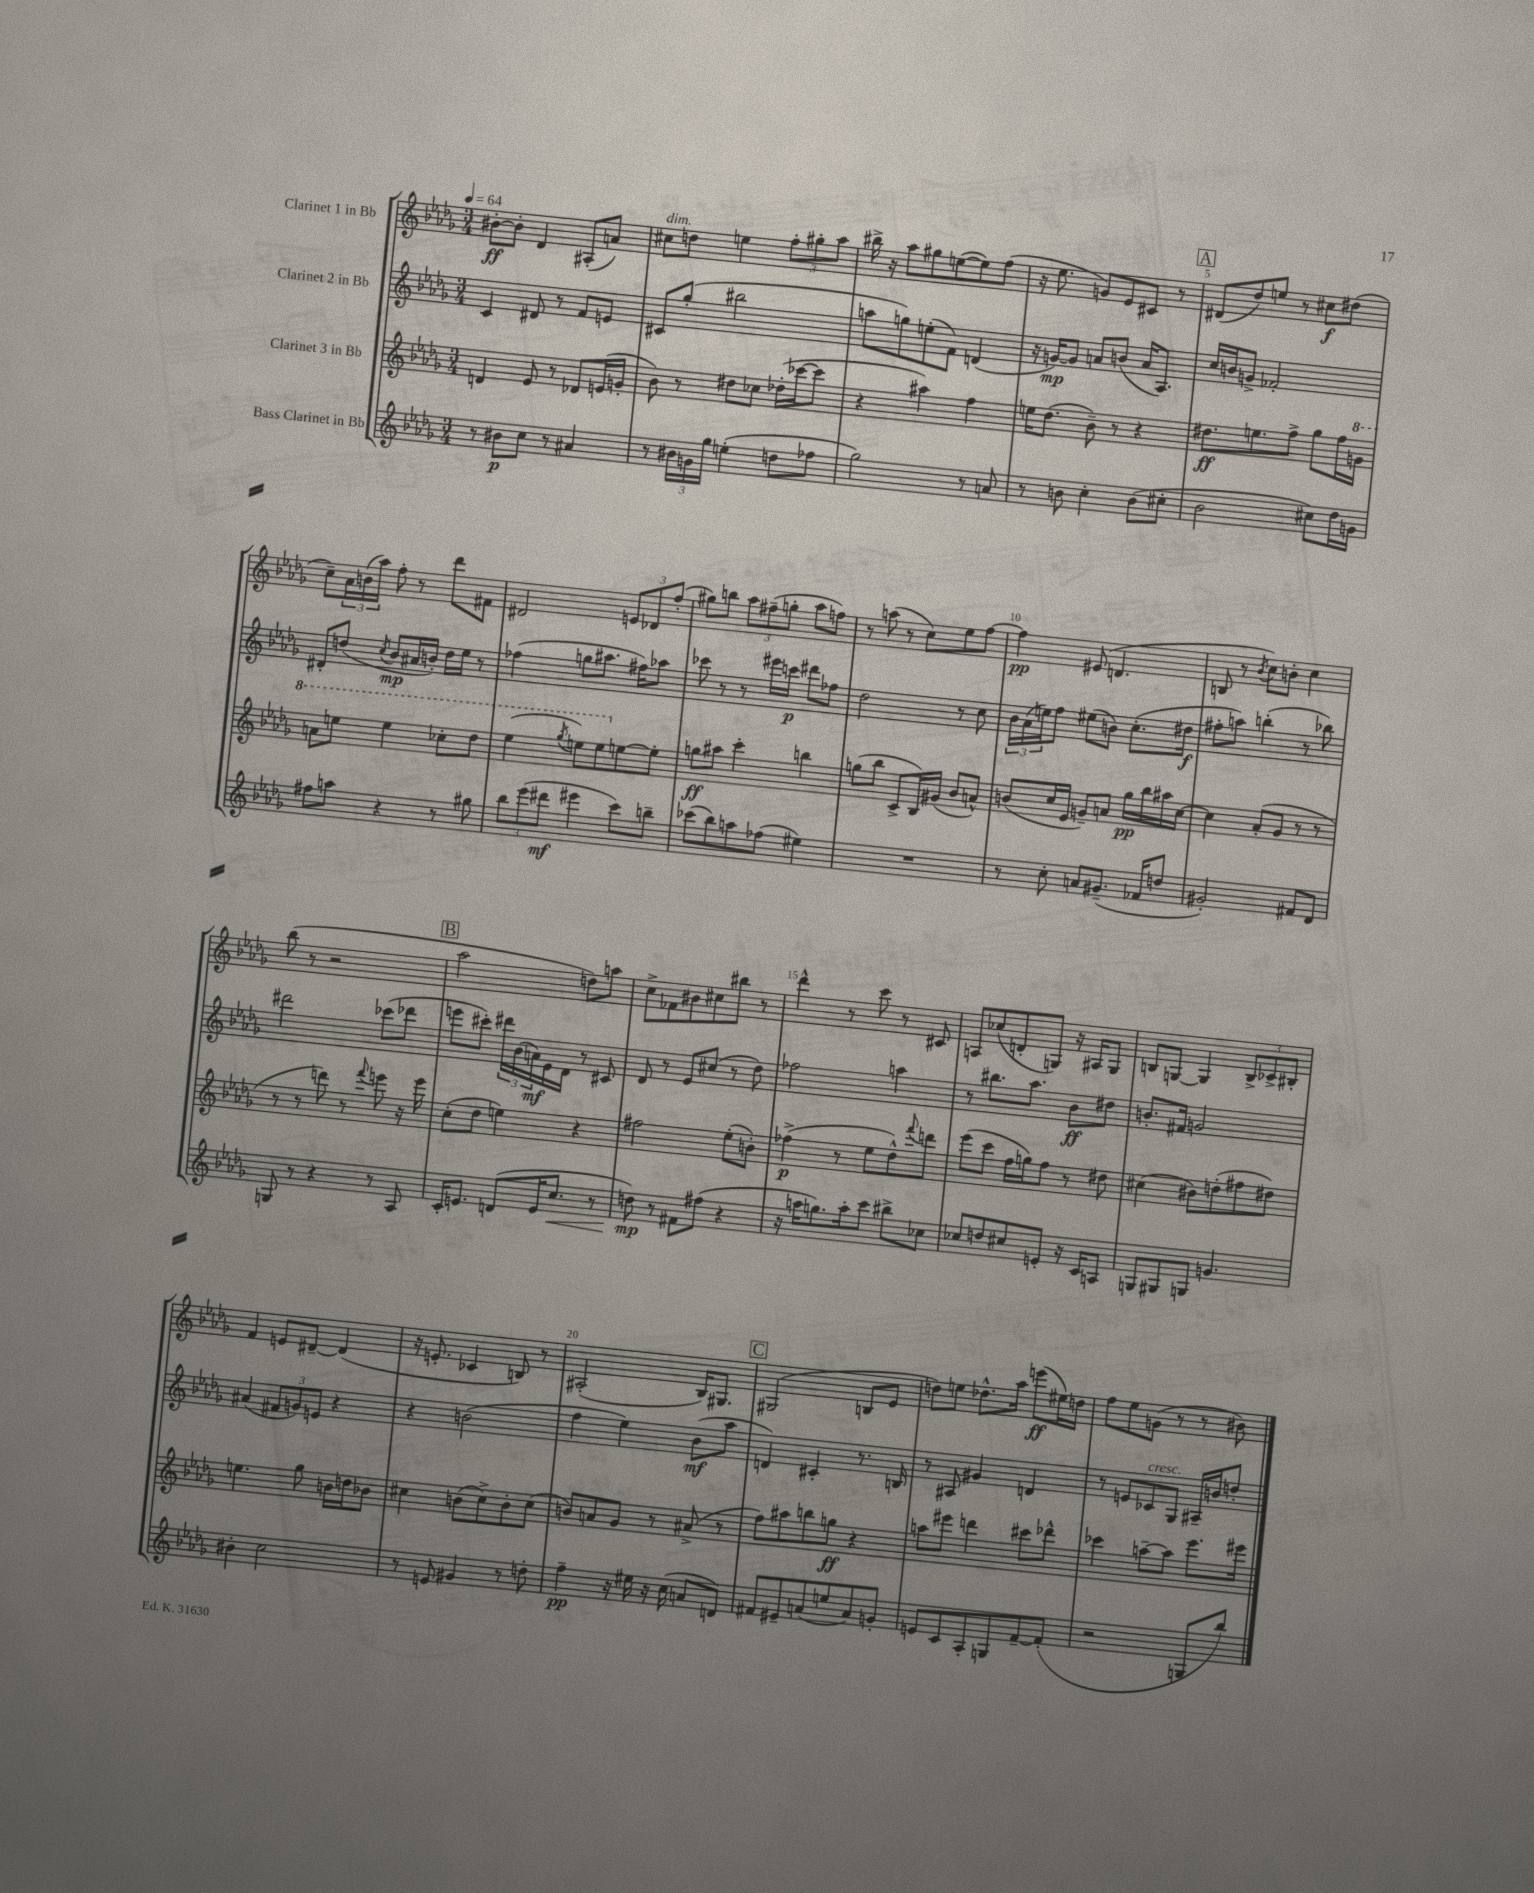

**kern	**dynam	**kern	**dynam	**kern	**dynam	**kern	**dynam
*part4	*part4	*part3	*part3	*part2	*part2	*part1	*part1
*staff4	*staff4	*staff3	*staff3	*staff2	*staff2	*staff1	*staff1
*I"Bass Clarinet in Bb	*	*I"Clarinet 3 in Bb	*	*I"Clarinet 2 in Bb	*	*I"Clarinet 1 in Bb	*
*clefG2	*	*clefG2	*	*clefG2	*	*clefG2	*
*k[b-e-a-d-g-]	*	*k[b-e-a-d-g-]	*	*k[b-e-a-d-g-]	*	*k[b-e-a-d-g-]	*
*M3/4	*	*M3/4	*	*M3/4	*	*M3/4	*
*MM64	*	*MM64	*	*MM64	*	*MM64	*
=1	=1	=1	=1	=1	=1	=1	=1
8r	.	4dn/	.	4c/	.	[8b#X'\L	ff
8b#X\L	p	.	.	.	.	8b#'\J]	.
8cc\J	.	8e-/	.	8d#X/	.	4d-/	.
8r	.	8r	.	8r	.	.	.
4a#X/	.	8d-X/L	.	8f/L	.	(8A#X'/L	.
.	.	(16en/L	.	8en/J	.	8an/J)	.
.	.	16gn'/JJ	.	.	.	.	.
=2	=2	=2	=2	=2	=2	=2	=2
!	!	!	!	!	!	!LO:TX:a:i:t=dim.	!
8r	.	8b-\)	.	8c#X/L	.	8cc#X\L	.
24b#X\LL	.	8r	.	(8gg-'/J	.	8ddn\J	.
24gn\	.	.	.	.	.	.	.
24gg-\JJ	.	.	.	.	.	.	.
(4een'\	.	8dd#X\L	.	2bb#X\	.	4een\	.
.	.	8cc-X\J	.	.	.	.	.
8ddn\L	.	(16dd-X'\LL	.	.	.	12ff'\L	.
.	.	[16ccc-X\J	.	.	.	.	.
.	.	.	.	.	.	12gg#X'\	.
8ff-X\J	.	8ccc-\J]	.	.	.	.	.
.	.	.	.	.	.	12aa-\J	.
=3	=3	=3	=3	=3	=3	=3	=3
2gg-\)	.	4r	.	8aan\L	.	16bb#X^\	.
.	.	.	.	.	.	16r	.
.	.	.	.	8ggn\)	.	8aa-\L	.
.	.	4aa#X\)	.	(8een'\	.	8gg#X\	.
.	.	.	.	8f\J)	.	([8een\	.
8r	.	4ff\	.	(4dn/	.	8ee\])	.
8an/	.	.	.	.	.	(8ff\J	.
=4	=4	=4	=4	=4	=4	=4	=4
8r	.	16een\KL	.	16r	.	16r	.
.	.	(8.dd-\J	.	[16gn/KL)	mp	8.ee-\	.
8bn\	.	.	.	8g/J]	.	.	.
4cc'\	.	8b-~\)	.	8an/L	.	8gn/L)	.
.	.	8r	.	(8bn/J	.	8e-/	.
(8b\L	.	4r	.	16a/KL	.	8c#X/J	.
.	.	.	.	8.A-/J)	.	.	.
8cc#X'\J	.	.	.	.	.	8r	.
!!LO:REH:place=s1:t=A
=5	=5	=5	=5	=5	=5	=5	=5
2b-\	.	8.dd#X\L	ff	16cc/LL	.	(8d#X/L	.
.	.	.	.	16bn/J	.	.	.
.	.	.	.	8gn^/J	.	8dd-/)	.
.	.	8.een\	.	.	.	.	.
.	.	.	.	2f-X'/	.	8een/J	.
.	.	8ff^\J	.	.	.	8r	.
8cc#X\L)	.	8gg-\L	.	.	.	8cc#X\L	f
16dd-\L	.	16ff\L	.	.	.	(8dd#X\J	.
*	*	*8va	*	*	*	*	*
16gn\JJ	.	16ggn\JJ	.	.	.	.	.
!!LO:LB:g=z
=6	=6	=6	=6	=6	=6	=6	=6
8ff#X\L	.	8aan\L	.	8d#X'/L	.	8cc~\L)	.
8aan\J	.	8eeen\J	.	(8ddn/J	.	24a-\L	.
.	.	.	.	.	.	(24bn\	.
.	.	.	.	.	.	24aa-\JJ)	.
.	.	.	.	8qcc/	.	.	.
4r	.	4eee\	.	8b-/L	mp	8ff'\	.
.	.	.	.	16a#X/L	.	8r	.
.	.	.	.	16bn'/JJ)	.	.	.
8r	.	8ccc-X'\L	.	16dd\LL	.	8ddd-\L	.
.	.	.	.	16ee-\JJ	.	.	.
8gg#X\	.	8ddd-\J	.	8r	.	8f#X\J	.
=7	=7	=7	=7	=7	=7	=7	=7
12bb-\L	.	(4eee-\	.	(4ff-X\	.	2d#X/	.
(12eee-\	.	.	.	.	.	.	.
12ddd#X\J	mf	.	.	.	.	.	.
.	.	8qggg-/	.	.	.	.	.
4eee#X\	.	8eeen\L)	.	8ggn\L	.	.	.
.	.	8eee\	.	8.aa#X\J	.	.	.
*	*	*X8va	*	*	*	*	*
8ccc\L)	.	[8een\	.	.	.	12en/L	.
.	.	.	.	16ff#X\KL)	.	.	.
.	.	.	.	.	.	12d-X/	.
8bbn~\J	.	8ee'\J]	.	8aa-X\J	.	.	.
.	.	.	.	.	.	(12ff'/J	.
=8	=8	=8	=8	=8	=8	=8	=8
(8ccc-X\L	.	8ggn\L	ff	8ccc-X\	.	8gg#X\L)	.
8bb-\)	.	8aa#X\J	.	8r	.	8bbn\J	.
8aan\	.	4ccc'\	.	8r	.	12aa-\L	.
.	.	.	.	.	.	(12ff#X~\	.
(8ff-X\J	.	.	.	16eee#X\LL	.	.	.
.	.	.	.	.	.	12ggn'\J	.
.	.	.	.	16cccn\JJ	p	.	.
4ee#X\)	.	4bbn\	.	8ddd#X\L	.	8aa-\L	.
.	.	.	.	8ff-X\J	.	8ffn\J)	.
=9	=9	=9	=9	=9	=9	=9	=9
2.r	.	(8ggn\L	.	2dd-\	.	8r	.
.	.	8bb-\J	.	.	.	(8aan\	.
.	.	8c^/L	.	.	.	8r	.
.	.	16B-/L)	.	.	.	8cc\L)	.
.	.	(16g#X/JJ	.	.	.	.	.
.	.	8b-/L	.	8r	.	8ee-\	.
.	.	8an^^/J)	.	8cc\	.	[8ff\J	.
=10	=10	=10	=10	=10	=10	=10	=10
8r	.	(8bn/L	.	24b-\LL	.	4ff\]	pp
.	.	.	.	(24a-\	.	.	.
.	.	.	.	24een\J)	.	.	.
8cc'\	.	16cc/L	.	8ff\J	.	.	.
.	.	16e-/JJ	.	.	.	.	.
8an/L	.	8gn~/L)	.	(8ee#X\L	.	(8e#X/	.
(8.g#X~/J	.	8an/J	.	8bn\J)	.	4.dn/	.
.	.	16gg-\LL	pp	(8.cc'\L	.	.	.
16f-X/KL	.	16bb-\	.	.	.	.	.
8ddn/J	.	16aa#X\	.	.	.	.	.
.	.	[16cc\JJ	.	16dd#X\Jk	f	.	.
=11	=11	=11	=11	=11	=11	=11	=11
2g#X'/)	.	4cc\]	.	8ff#X'\L	.	8Bn/	.
.	.	.	.	8aan\J)	.	8r	.
.	.	.	.	.	.	8qb-/	.
.	.	(8a-'/L	.	(4bbn'\	.	8cc\L)	.
.	.	8g-/J	.	.	.	8bn'\J	.
8f#X/L	.	8r	.	8r	.	4cc\	.
8d-/J	.	8r	.	8bb-X\)	.	.	.
!!LO:LB:g=z
=12	=12	=12	=12	=12	=12	=12	=12
8Gn/	.	8r	.	2ddd#X\	.	(8bb-\	.
8r	.	8r	.	.	.	8r	.
4r	.	8dddn\)	.	.	.	2r	.
.	.	8r	.	.	.	.	.
.	.	8qqfff/	.	.	.	.	.
8r	.	8eeen\	.	(8ccc-X\L	.	.	.
8A-/	.	16r	.	8ddd-X\J	.	.	.
.	.	16eee\	.	.	.	.	.
!!LO:REH:place=s1:t=B
=13	=13	=13	=13	=13	=13	=13	=13
16c'/KL	.	(8cc'\L	.	8eeen\L	.	2aa-\	.
8.en/J	.	.	.	.	.	.	.
.	.	8dd-\J	.	8ccc#X'\J)	.	.	.
(8dn/L	.	4een\)	.	24ddd#X\LL	.	.	.
.	.	.	.	(24b-\	.	.	.
.	.	.	.	24an\)	mf	.	.
16e/K	.	.	.	16e-\	.	.	.
!	!LO:HP:b	!	!	!	!	!	!
8.cc/J	<	.	.	16d-\JJ	.	.	.
.	.	4r	.	8r	.	8ddn\L)	.
8r	.	.	.	8c#X/	.	8aan\J	.
=14	=14	=14	=14	=14	=14	=14	=14
8ddn\)	mp	2ff#X\	.	8d-/	.	8cc^\L	.
8r	[	.	.	8r	.	8f-X\	.
8f#X\L	.	.	.	8e-/L	.	8b#X\	.
(8ff#X\J	.	.	.	(8cc#X/J	.	8cc#X\	.
4r	.	(8ee-'\L	.	8r	.	8bb#X\J	.
.	.	8bn'\J)	.	8dd-\)	.	8r	.
=15	=15	=15	=15	=15	=15	=15	=15
16r	.	(4ff-X^\	p	2ff-X\	.	4ddd-^^\	.
16aan\KL	.	.	.	.	.	.	.
8.ggn\)	.	.	.	.	.	.	.
.	.	8r	.	.	.	8r	.
16aa'\k	.	.	.	.	.	.	.
8ccc\J	.	8ee-\L	.	.	.	8ccc\	.
8bb#X^\L	.	8dd-^^\)	.	4aan\	.	8r	.
.	.	8qqfff/	.	.	.	.	.
8cc-X\J	.	8dddn\J	.	.	.	8c#X/	.
=16	=16	=16	=16	=16	=16	=16	=16
8cc-X/L	.	(8eee-\L	.	8r	.	8An/L	.
8ddn/	.	8ccc\J	.	8.bb#X\L	.	(8cc-X/	.
8cc#X/	.	16ff\LL	.	.	.	8dn'/	.
.	.	16ggn\J)	.	8.aa-\J	.	.	.
8en'/J	.	8ff\J	.	.	.	8Gn/J)	.
16r	.	8r	.	8b-\L	ff	16r	.
16c/KL	.	.	.	.	.	16A#X/KL	.
8An/J	.	8dd#X\	.	8dd#X\J	.	8G/J	.
=17	=17	=17	=17	=17	=17	=17	=17
8Gn/L	.	(4cc#X\	.	8.bn'/L	.	8Bn/L	.
8G#X/	.	.	.	.	.	[8Gn/J	.
.	.	.	.	16f#X/Jk	.	.	.
8Gn/J	.	8b#X\L)	.	2gn/	.	4G/]	.
4.gn/	.	(8ddn'\	.	.	.	.	.
.	.	8ff#X\	.	.	.	12B^/L	.
.	.	.	.	.	.	12c-X^/	.
.	.	8dd#X\J)	.	.	.	.	.
.	.	.	.	.	.	12B#X'/J	.
!!LO:LB:g=z
=18	=18	=18	=18	=18	=18	=18	=18
4b#X'\	.	4.een\	.	(4a#X/	.	4f/	.
2cc\	.	.	.	12f#X/L	.	8en/L	.
.	.	.	.	12gn/)	.	.	.
.	.	8gg-\	.	.	.	[8d#X~/J	.
.	.	.	.	12en/J	.	.	.
.	.	16bn\LL	.	4r	.	(4d#/]	.
.	.	16ddn\J	.	.	.	.	.
.	.	8b-X\J	.	.	.	.	.
=19	=19	=19	=19	=19	=19	=19	=19
8r	.	4cc#X\	.	4r	.	16r	.
.	.	.	.	.	.	8.en'/	.
8en/	.	.	.	.	.	.	.
4g#X/	.	(8bn\L	.	(2bn\	.	4c-X/	.
.	.	8cc#^\)	.	.	.	.	.
8r	.	8b'\	.	.	.	8Bn/)	.
8ddn'\	.	(8cc#\J	.	.	.	8r	.
=20	=20	=20	=20	=20	=20	=20	=20
4ff~\	pp	8bn/L)	.	4ff\	.	(2A#X'/	.
.	.	8an/	.	.	.	.	.
16r	.	8g-/J	.	4ee-\)	.	.	.
16ee#X\	.	.	.	.	.	.	.
16r	.	8r	.	.	.	.	.
(16cc\	.	.	.	.	.	.	.
8an/L	.	(8a#X^/	.	(8b-\L	mf	16B-/KL)	.
.	.	.	.	.	.	8.G#X/J	.
8dn/J)	.	8r	.	8aa-\J	.	.	.
!!LO:REH:place=s1:t=C
=21	=21	=21	=21	=21	=21	=21	=21
8f#X/L	.	8ff\L)	.	4dn/)	.	(2G#X/	.
8e#X~/	.	8aa#X\	.	.	.	.	.
(8an/	.	8bbn\	.	4c#X'/	.	.	.
8een/	.	8ggn\J	ff	.	.	.	.
8a/)	.	4r	.	8.r	.	8Bn/L	.
8gn'/J	.	.	.	.	.	8e-/J	.
.	.	.	.	16Bn/	.	.	.
=22	=22	=22	=22	=22	=22	=22	=22
8en/L	.	8aan\L	.	8r	.	8ddn\L)	.
8c/	.	8eee#X\J	.	8A#X/	.	8een\J	.
8A-'/	.	4dddn\	.	4g#X/	.	8.dd-X^^\L	.
8Gn/	.	.	.	.	.	.	.
.	.	.	.	.	.	16aa-\Jk	.
[8f~/	.	8ccc#X\L	.	4dn/	.	(8eeen\L	ff
(8f'/J]	.	8ddd-X^^\J	.	.	.	16ee#X\L)	.
.	.	.	.	.	.	16ddn\JJ	.
=23	=23	=23	=23	=23	=23	=23	=23
2r	.	4ccc-X\	.	8r	.	8ff\L	.
.	.	.	.	8en/L	.	8ee-\	.
!	!	!	!	!LO:TX:a:i:t=cresc.	!	!	!
.	.	[8aan~\L	.	8c-X/	.	(8gn\J	.
.	.	8aa\J]	.	8G-/J	.	8r	.
8Gn/L	.	8.eee-\L	.	16A#X~/LL	.	8r	.
.	.	.	.	16bn/J	.	.	.
8bb-/J)	.	.	.	8ddn'/J	.	8b#X\)	.
.	.	16eee#X\Jk	.	.	.	.	.
==	==	==	==	==	==	==	==
*-	*-	*-	*-	*-	*-	*-	*-
